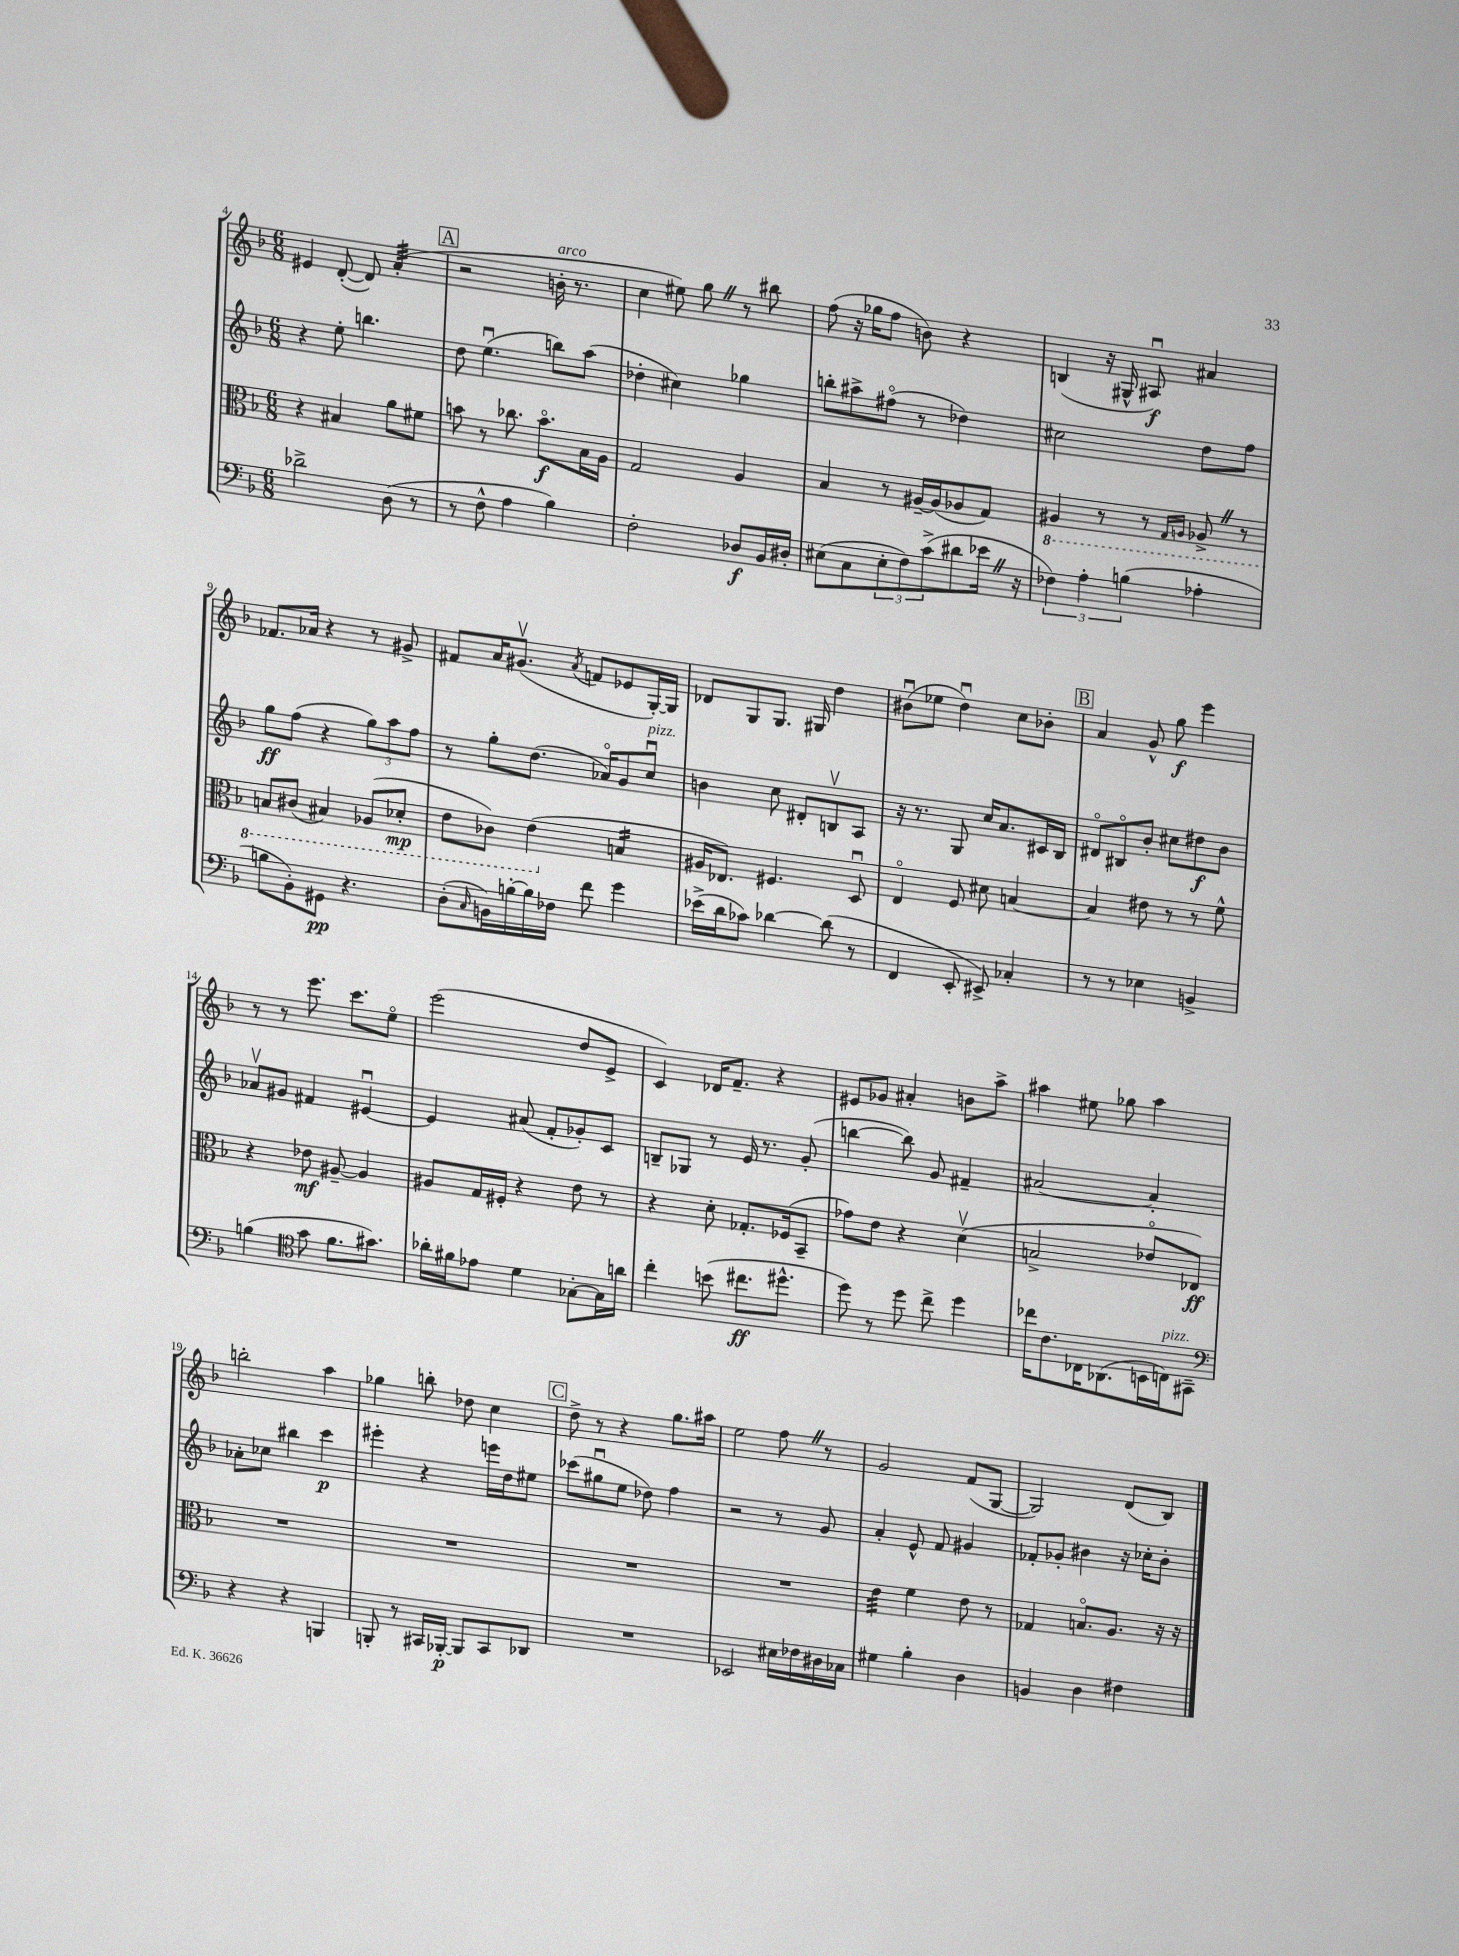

**kern	**kern	**kern	**kern
*staff4	*staff3	*staff2	*staff1
*clefF4	*clefC3	*clefG2	*clefG2
*k[b-]	*k[b-]	*k[b-]	*k[b-]
*M6/8	*M6/8	*M6/8	*M6/8
2d-^	4r	4r	4e#
.	4B#	8ee'	([8d'
.	.	4.bb	8d])
(8D	8a	.	(4a'
8r	8f#	.	.
=	=	=	=
8r	8b	8dd	2r
8F^^	8r	(4.eeu	.
4A	8.cc-	.	.
.	8.bo	.	.
4B-)	.	8bb)	16b'
.	.	.	8.r
.	16B-	(8aa	.
.	16A	.	.
=	=	=	=
2F'	2G	4dd-'	4cc
.	.	4cc#)	8ee#)
.	.	.	8gg
8D-	4A	4gg-	8r
16BB-	.	.	8bb#
16D#'	.	.	.
=	=	=	=
(8E#	4B-	8bb'	(8ff
8C	.	8aa#^	16r
.	.	.	16gg-
12E#'	8r	(8ff#o	8ff
12F)	.	.	.
.	[16A#~	8r	8b)
(12c^	.	.	.
.	(16A#]	.	.
8d#	8A-	4dd-)	4r
16e-	8G)	.	.
16r	.	.	.
=	=	=	=
6F-)	4AA#	2cc#	(4B
6A'	.	.	.
.	8r	.	16r
.	.	.	16G#^^
(6B	.	.	.
.	8r	.	8A#u)
.	16qqGG	.	.
.	16qqAA	.	.
4A-'	8AA-^	8dd	4a#
.	8r	8ff	.
=	=	=	=
8B	8BB	8gg	8.f-
8BB-')	(8C#	(8ff	.
.	.	.	16a-
8GG#	4BB#)	4r	4r
4.r	.	.	.
.	(8AA-	12gg)	8r
.	.	12aa	.
.	8D-'	.	8g#^
.	.	12ff	.
=	=	=	=
(8D'	8E	8r	8f#
16qqC	.	.	.
16BB)	8C-)	8gg'	16a
[16B'	.	.	(8.g#v
16B]	(4E	(8.dd	.
16F-	.	.	.
.	.	.	8qa
8f	.	.	8f
.	.	16a-o)	.
4g	4B	8g	8e-
.	.	8ccu	[16G')
.	.	.	16G]
=	=	=	=
(16e-^	16A#	4b	8d-
16d	8.E-)	.	.
8c-)	.	.	8G
[4d-	4.F#	8cc	8.G
.	.	8d#'	.
.	.	.	16G#
(8d-]	.	8Bv	4dd
8r	8Du	8A	.
=	=	=	=
4FF	4Eo	16r	(8b#u
.	.	8.r	.
.	.	.	8ee-
8EE'	8F	8G	4ddu)
8EE#^)	8d#	16cc	.
.	.	8.a	.
4C-'	[4B	.	8cc
.	.	16c#	8b-'
.	.	16B-	.
=	=	=	=
8r	4B]	8d#o	4a
8r	.	8B#o	.
4E-	8e#	8b-'	8g^^
.	8r	8cc#	8gg
4BB^	8r	8dd#	4eee
.	8f^^	8b-	.
=	=	=	=
(4B	4r	8a-v	8r
.	.	8g#	8r
*clefC4	*	*	*
8g	8e-	4f#	8.eee
8.f	[8A#~	.	.
.	.	.	8.ccc
.	4A#]	[4e#u	.
8.g#)	.	.	.
.	.	.	8eeo
=	=	=	=
16a-'	8A#	4e#]	(2eee
16f#	.	.	.
8e-	16G	.	.
.	16F#'	.	.
4d	4r	(8a#	.
.	.	8f'	.
[8G-'	8e	8g-')	8dd
16G-]	8r	8c	8e^
16a	.	.	.
=	=	=	=
4cc'	4r	8B~	4c)
.	.	8G-	.
(8b	8d'	8r	16d-
.	.	.	8.f~
8.cc#	8.G-'	16e	.
.	.	8.r	.
.	.	.	4r
8.dd#^^	(16F-	.	.
.	8BB-~	(8g'	.
=	=	=	=
8dd)	8g-)	[4bb	8e#
8r	8e	.	8g-
8dd	4r	8bb])	4a#'
8cc^	.	8g	.
4dd	(4dv	4f#~	8b
.	.	.	8aa^
=	=	=	=
16cc-	2B^	[2a#	4aa#
8.c	.	.	.
16C-	.	.	8ee#
(8.AA-	.	.	.
.	.	.	8gg-
16BB	8e-o	4a#']	4aa#
16C)	.	.	.
8GG#~	8E-)	.	.
=	=	=	=
*clefF4	*	*	*
4r	2.r	8a-'	2bb'
.	.	8cc-	.
4r	.	4bb#	.
4BBB	.	4ccc	4aa
=	=	=	=
8BBB'	2.r	4eee#'	4gg-
8r	.	.	.
16CC#	.	4r	8bb'
[16BBB-'	.	.	.
8BBB-]	.	.	8dd-
8CC#	.	16eee	4cc
.	.	16dd	.
8DD-	.	8ee#	.
=	=	=	=
2.r	2.r	(8ccc-	8dd^
.	.	8gg#u	8r
.	.	8ee	4r
.	.	8dd-)	.
.	.	4ff	8.gg
.	.	.	16aa#
=	=	=	=
2EE-	2.r	2r	2ee
16E#	.	8r	8ff
16F-	.	.	.
16D#	.	8g	8r
16C-	.	.	.
=	=	=	=
4G#	4e	4a'	2g
4B-'	4f	8e^^	.
.	.	8f	.
4D	8e	4g#	(8f
.	8r	.	[8G
=	=	=	=
4BB	4G-	8f-'	2G])
.	.	8g-'	.
4D	8.Bo	4b#	.
.	8.A	.	.
4F#	.	16r	(8d
.	.	16cc-'	.
.	16r	8b#'	8B-)
.	16r	.	.
==	==	==	==
*-	*-	*-	*-
